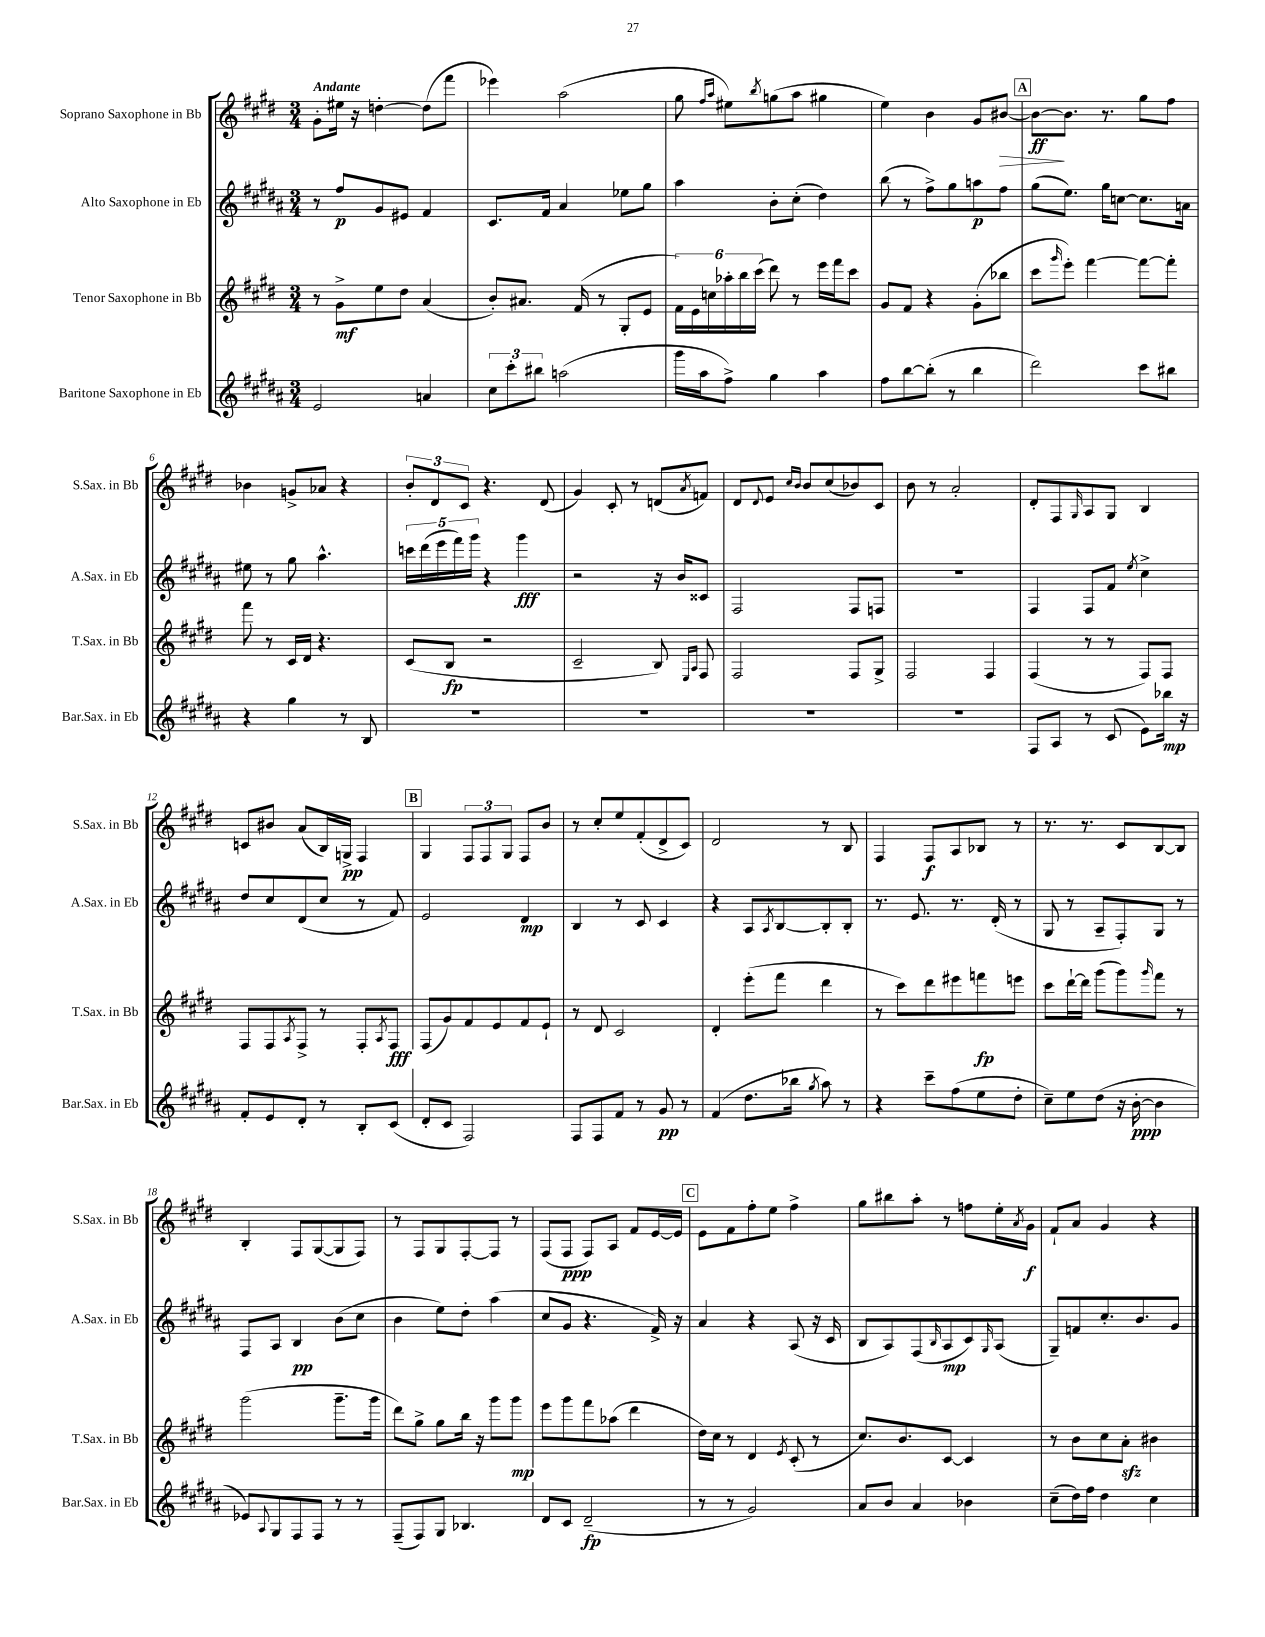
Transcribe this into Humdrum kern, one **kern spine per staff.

**kern	**kern	**kern	**kern
*staff4	*staff3	*staff2	*staff1
*clefG2	*clefG2	*clefG2	*clefG2
*k[f#c#g#d#a#]	*k[f#c#g#d#]	*k[f#c#g#d#a#]	*k[f#c#g#d#]
*M3/4	*M3/4	*M3/4	*M3/4
2e/	8r	8r	8g#'\L
.	8g#^\L	8ff#/L	16ee#\Jk
.	.	.	16r
.	8ee\	8g#/	[4dd'\
.	8dd#\J	8e#/J	.
4a/	(4a/	4f#/	(8dd\]L
.	.	.	8fff#\J
=	=	=	=
12cc#\L	8b'/L)	8.c#/L	4eee-\)
12ccc#'\	.	.	.
.	8.a#/J	.	.
12bb#\J	.	.	.
.	.	16f#/Jk	.
(2aa\	.	4a#/	(2aa\
.	(16f#/	.	.
.	8r	.	.
.	8G#'/L	8ee-\L	.
.	8e/J	8gg#\J	.
=	=	=	=
16ggg#\LL	24f#\LL)	4aa#\	8gg#\
.	24e\	.	.
16aa#\J	.	.	.
.	24cc\	.	.
.	.	.	16qqff#/LL
.	.	.	16qqaa/JJ
8ff#^\J)	24aa-'\	.	8ee#\L)
.	24bb\	.	.
.	(24ccc#\JJ	.	.
.	.	.	8qbb/
4gg#\	8ddd#\)	8b'\L	(8gg\
.	8r	(8cc#'\J	8aa\J
4aa#\	16eee\LL	4dd#\)	4gg#\
.	16fff#\J	.	.
.	8ccc#\J	.	.
=	=	=	=
8ff#\L	8g#/L	(8bb\	4ee\)
[8bb\	8f#/J	8r	.
(8bb'\]J	4r	8ff#^\L)	4b\
8r	.	8gg#\	.
4bb\	(8g#'\L	8aa\	8g#/L
.	8bb-\J	8ff#\J	[8b#/J
=	=	=	=
2ddd#\)	8ccc#\L	(8gg#\L	8b#\_L
.	16qqggg#/	.	.
.	8eee'\J)	8.ee\J)	8.b#\]J
.	[4fff#\	.	.
.	.	16gg#\LK	8.r
.	.	[8cc\J	.
8ccc#\L	8fff#\_L	8.cc\]L	8gg#\L
8bb#\J	8fff#'\]J	.	8ff#\J
.	.	16a\Jk	.
=	=	=	=
4r	8fff#\	8ee#\	4b-\
.	8r	8r	.
4gg#\	16c#/LL	8gg#\	8g^/L
.	16d#/JJ	.	.
.	4.r	4.aa#^^\	8a-/J
8r	.	.	4r
8B/	.	.	.
=	=	=	=
2.r	(8c#/L	20ccc\LL	12b'/L
.	.	(20ddd#\	.
.	.	.	12d#/
.	.	20eee\	.
.	8B/J	.	.
.	.	20fff#\)	.
.	.	.	12c#/J
.	.	20ggg#\JJ	.
.	2r	4r	4.r
.	.	4ggg#\	.
.	.	.	(8d#/
=	=	=	=
2.r	2c#~/	2r	4g#/)
.	.	.	8c#'/
.	.	.	8r
.	8B/)	16r	(8d/L
.	.	16b/LK	.
.	16qqE/LL	.	.
.	16qqA/JJ	.	8qa/
.	8F#/	8c##/J	8f/J)
=	=	=	=
2.r	2F#/	2F#/	8d#/L
.	.	.	8qqd#/
.	.	.	8e/J
.	.	.	16qqcc#/LL
.	.	.	16qqb/JJ
.	.	.	8b/L
.	.	.	(8cc#/
.	8F#/L	8F#/L	8b-/)
.	8G#^/J	8F/J	8c#/J
=	=	=	=
2.r	2F#/	2.r	8b\
.	.	.	8r
.	.	.	2a'/
.	4F#/	.	.
=	=	=	=
8F#/L	(4F#/	4F#/	8d#'/L
8A#/J	.	.	8F#/
.	.	.	16qqG#/
8r	8r	8F#/L	8A/
(8c#/	8r	8f#/J	8G#/J
.	.	8qee/	.
8e\L)	8F#/L)	4cc#^\	4B/
16bb-\Jk	8F#/J	.	.
16r	.	.	.
=	=	=	=
8f#'/L	8F#/L	8dd#/L	8c/L
8e/	8F#/	8cc#/	8b#/J
.	8qA/	.	.
8d#'/J	8F#^/J	(8d#/	(8a/L
8r	8r	8cc#/J	16B/L)
.	.	.	16G^/JJ
8B'/L	8F#'/L	8r	4F#/
.	8qA/	.	.
(8c#/J	8F#/J	8f#/)	.
=	=	=	=
8d#'/L	(8F#/L	2e/	4G#/
8c#/J	8g#/)	.	.
2F#/)	8f#/	.	12F#/L
.	.	.	12F#/
.	8e/	.	.
.	.	.	12G#/J
.	8f#/	4d#/	8F#/L
.	8e`/J	.	8b/J
=	=	=	=
8F#/L	8r	4B/	8r
8F#/	8d#/	.	8cc#'/L
8f#/J	2c#/	8r	8ee/
8r	.	8c#/	(8f#'/
8g#/	.	4c#/	8d#^/
8r	.	.	8c#/J)
=	=	=	=
(4f#/	4d#'/	4r	2d#/
8.dd#\L	(8eee'\L	8A#/L	.
.	.	8qA#/	.
.	8fff#\J	[8B/	.
16bb-\Jk	.	.	.
8qgg#/	.	.	.
8aa#\)	4ddd#\	8B'/]	8r
8r	.	8B'/J	8B/
=	=	=	=
4r	8r	8.r	4F#/
.	8ccc#\L)	.	.
.	.	8.e/	.
8ccc#~\L	8ddd#\	.	8F#/L
(8ff#\	8eee#\	8.r	8A/
8ee\	8fff\	.	8B-/J
.	.	(16d#'/	.
8dd#'\J	8eee\J	8r	8r
=	=	=	=
8cc#~\L)	8ccc#\L	8G#/	8.r
8ee\	[16ddd#`\L	8r	.
.	16ddd#\]JJ	.	8.r
(8dd#\J	(8ggg#\L	8A#~/L	.
16r	8ggg#\)	8F#'/)	8c#/L
[16b'\	.	.	.
.	16qqggg#/	.	.
4b\]	8fff#\J	8G#/J	[8B/
.	8r	8r	8B/]J
=	=	=	=
8e-/L)	(2ggg#\	8F#/L	4B'/
8qqA#/	.	.	.
8G#/	.	8A#/J	.
8F#/	.	4B/	8F#/L
8F#/J	.	.	([8G#/
8r	8.ggg#~\L	(8b\L	8G#/]
8r	.	8cc#\J	8F#/J)
.	16ggg#\Jk	.	.
=	=	=	=
(8F#~/L	8ddd#\L)	4b\	8r
8F#/)	8gg#^\J	.	8F#/L
8G#/J	8gg#\L	8ee\L)	8G#/
4.B-/	16bb\Jk	8dd#'\J	[8F#'/
.	16r	.	.
.	8ggg#\L	(4aa#\	8F#/]J
.	8ggg#\J	.	8r
=	=	=	=
8d#/L	8eee\L	8cc#/L	(8F#/L
8c#/J	8ggg#\	8g#/J	8F#/J
(2d#~/	8fff#\	4.r	8F#/L)
.	(8aa-\J	.	8A/J
.	4ddd#\	.	8f#/L
.	.	16f#^/)	[16e/L
.	.	16r	16e/]JJ
=	=	=	=
8r	16dd#\LL)	4a#/	8e\L
.	16cc#\JJ	.	.
8r	8r	.	8f#\
2g#/)	4d#/	4r	8ff#'\
.	.	.	8ee\J
.	8qe/	.	.
.	(8c#'/	(8A#/	4ff#^\
.	8r	16r	.
.	.	16c#/	.
=	=	=	=
8a#/L	8.cc#/L)	8B/L	8gg#\L
8b/J	.	8A#/)	8bb#\
.	8.b/	.	.
4a#/	.	(8F#/	8aa'\J
.	.	16qqB/	.
.	[8c#/J	8A#/	8r
4b-\	4c#/]	8c#/)	8ff\L
.	.	16qqG#/	.
.	.	(8A#/J	16ee'\L
.	.	.	8qa/
.	.	.	16g#\JJ
=	=	=	=
(8cc#~\L	8r	8G#~/L)	8f#`/L
16dd#\L)	8b\L	8f/	8a/J
16ff#\JJ	.	.	.
4dd#\	8cc#\	8.cc#'/	4g#/
.	8a'\J	.	.
.	.	8.b/	.
4cc#\	4b#\	.	4r
.	.	8g#/J	.
==	==	==	==
*-	*-	*-	*-
